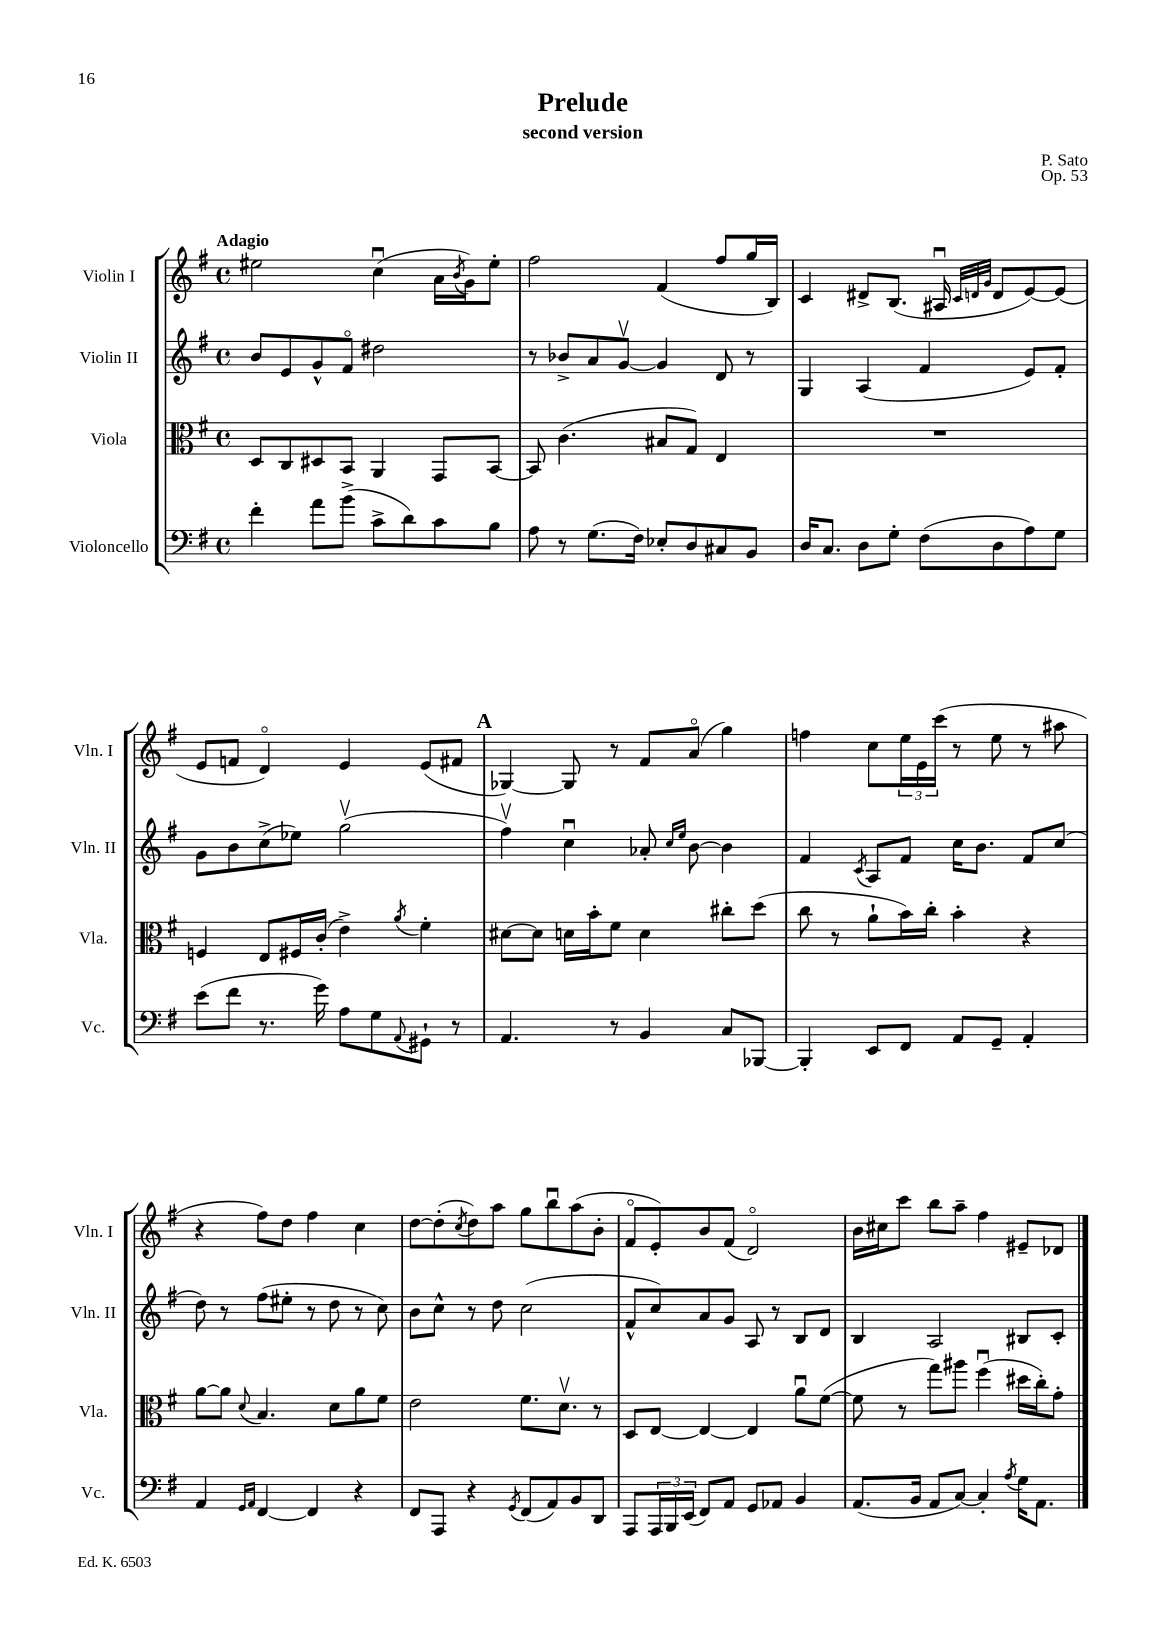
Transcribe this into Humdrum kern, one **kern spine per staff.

**kern	**kern	**kern	**kern
*part4	*part3	*part2	*part1
*staff4	*staff3	*staff2	*staff1
*I"Violoncello	*I"Viola	*I"Violin II	*I"Violin I
*I'Vc.	*I'Vla.	*I'Vln. II	*I'Vln. I
*clefF4	*clefC3	*clefG2	*clefG2
*k[f#]	*k[f#]	*k[f#]	*k[f#]
*M4/4	*M4/4	*M4/4	*M4/4
*met(c)	*met(c)	*met(c)	*met(c)
=1	=1	=1	=1
!	!	!	!LO:TX:a:B:t=Adagio
4f#'\	8D/L	8b/L	2ee#X\
.	8C/	8e/	.
8a\L	8D#X/	8g^^/	.
(8b^\J	8BB/J	8f#/J	.
8c^\L	4AA/	2dd#X\	(4ccu\
8d\)	.	.	.
8c\	8GG/L	.	16a\LL
.	.	.	8qb/
.	.	.	16g\J)
8B\J	[8BB/J	.	8ee#'\J
=2	=2	=2	=2
8A\	8BB/]	8r	2ff#\
8r	(4.c\	8b-X^/L	.
(8.G\L	.	8a/	.
.	.	[8gv/J	.
16F#\Jk)	.	.	.
8E-X'/L	8B#X/L	4g/]	(4f#/
8D/	8G/J)	.	.
8C#X/	4E/	8d/	8ff#/L
8BB/J	.	8r	16gg/L
.	.	.	16B/JJ)
=3	=3	=3	=3
16D/KL	1r	4G/	4c/
8.C/J	.	.	.
8D\L	.	(4A/	8d#X^/L
8G'\J	.	.	(8.B/J
(8F#\L	.	4f#/	.
.	.	.	16A#Xu/
.	.	.	32qqc/LLL
.	.	.	32qqdn/
.	.	.	32qqg/JJJ
8D\	.	.	8d/L
8A\)	.	8e/L)	[8e/)
8G\J	.	8f#'/J	(8e/J]
!!LO:LB:g=z
=4	=4	=4	=4
(8e\L	4Fn/	8g\L	8e/L
8f#\J	.	8b\	8fn/J
8.r	8E/L	(8cc^\	4d/)
.	16F#X/L	8ee-X\J)	.
16g\)	(16c'/JJ	.	.
8A\L	4e^\)	(2ggv\	4e/
8G\	.	.	.
8qqAA/	8qa/	.	.
8GG#X`\J	4f#'\	.	(8e/L
8r	.	.	8f#X/J
!!LO:REH:place=s1:t=A
=5	=5	=5	=5
4.AA/	[8d#X\L	4ff#v\)	[4G-X/)
.	8d#\J]	.	.
.	16dn\LL	4ccu\	8G-/]
.	16b'\J	.	.
8r	8f#\J	.	8r
4BB/	4d\	8a-X'/	8f#/L
.	.	16qqcc/LL	.
.	.	16qqee/JJ	.
.	.	[8b\	(8a/J
8C/L	8cc#X'\L	4b\]	4gg\)
[8BBB-X/J	(8dd\J	.	.
=6	=6	=6	=6
4BBB-'/]	8cc\	4f#/	4ffn\
.	8r	.	.
.	.	8qc/	.
8EE/L	8a`\L	8A/L	8cc\L
8FF#/J	16b\L)	8f#/J	24ee\L
.	.	.	24e\
.	16cc'\JJ	.	.
.	.	.	(24ccc\JJ
8AA/L	4b'\	16cc\KL	8r
.	.	8.b\J	.
8GG~/J	.	.	8ee\
4AA'/	4r	8f#/L	8r
.	.	(8cc/J	8aa#X\
!!LO:LB:g=z
=7	=7	=7	=7
4AA/	[8a\L	8dd\)	4r
.	8a\J]	8r	.
16qqGG/LL	.	.	.
16qqAA/JJ	8qqd/	.	.
[4FF#/	4.B/	(8ff#\L	8ff#\L)
.	.	8ee#X'\J	8dd\J
4FF#/]	.	8r	4ff#\
.	8d\L	8dd\	.
4r	8a\	8r	4cc\
.	8f#\J	8cc\)	.
=8	=8	=8	=8
8FF#/L	2e\	8b\L	[8dd\L
8AAA/J	.	8cc^^\J	(8dd'\]
.	.	.	8qcc/
4r	.	8r	8dd\)
.	.	8dd\	8aa\J
8qGG/	.	.	.
(8FF#/L	8.f#\L	(2cc\	8gg\L
8AA/)	.	.	8bbu\
.	8.dv\J	.	.
8BB/	.	.	(8aa\
8DD/J	8r	.	8b'\J
=9	=9	=9	=9
8AAA/L	8D/L	8f#^^/L	8f#/L
24AAA/L	[8E/J	8cc/)	8e'/)
24BBB/	.	.	.
(24EE/JJ	.	.	.
8FF#/L)	4E/_	8a/	8b/
8AA/J	.	8g/J	(8f#/J
8GG/L	4E/]	8A/	2d/)
8AA-X/J	.	8r	.
4BB/	8au\L	8B/L	.
.	([8f#\J	8d/J	.
=10	=10	=10	=10
(8.AA/L	8f#\]	4B/	16b\LL
.	.	.	16cc#X\J
.	8r	.	8ccc\J
16BB/Jk	.	.	.
8AA/L	8gg\L)	2A/	8bb\L
[8C/J)	8aa#X\J	.	8aa~\J
4C'/]	(4ff#u\	.	4ff#\
8qA/	.	.	.
16G\KL	16dd#X\LL	8B#X/L	8e#X~/L
8.AA\J	16cc'\J)	.	.
.	8g'\J	8c'/J	8d-X/J
==	==	==	==
*-	*-	*-	*-
